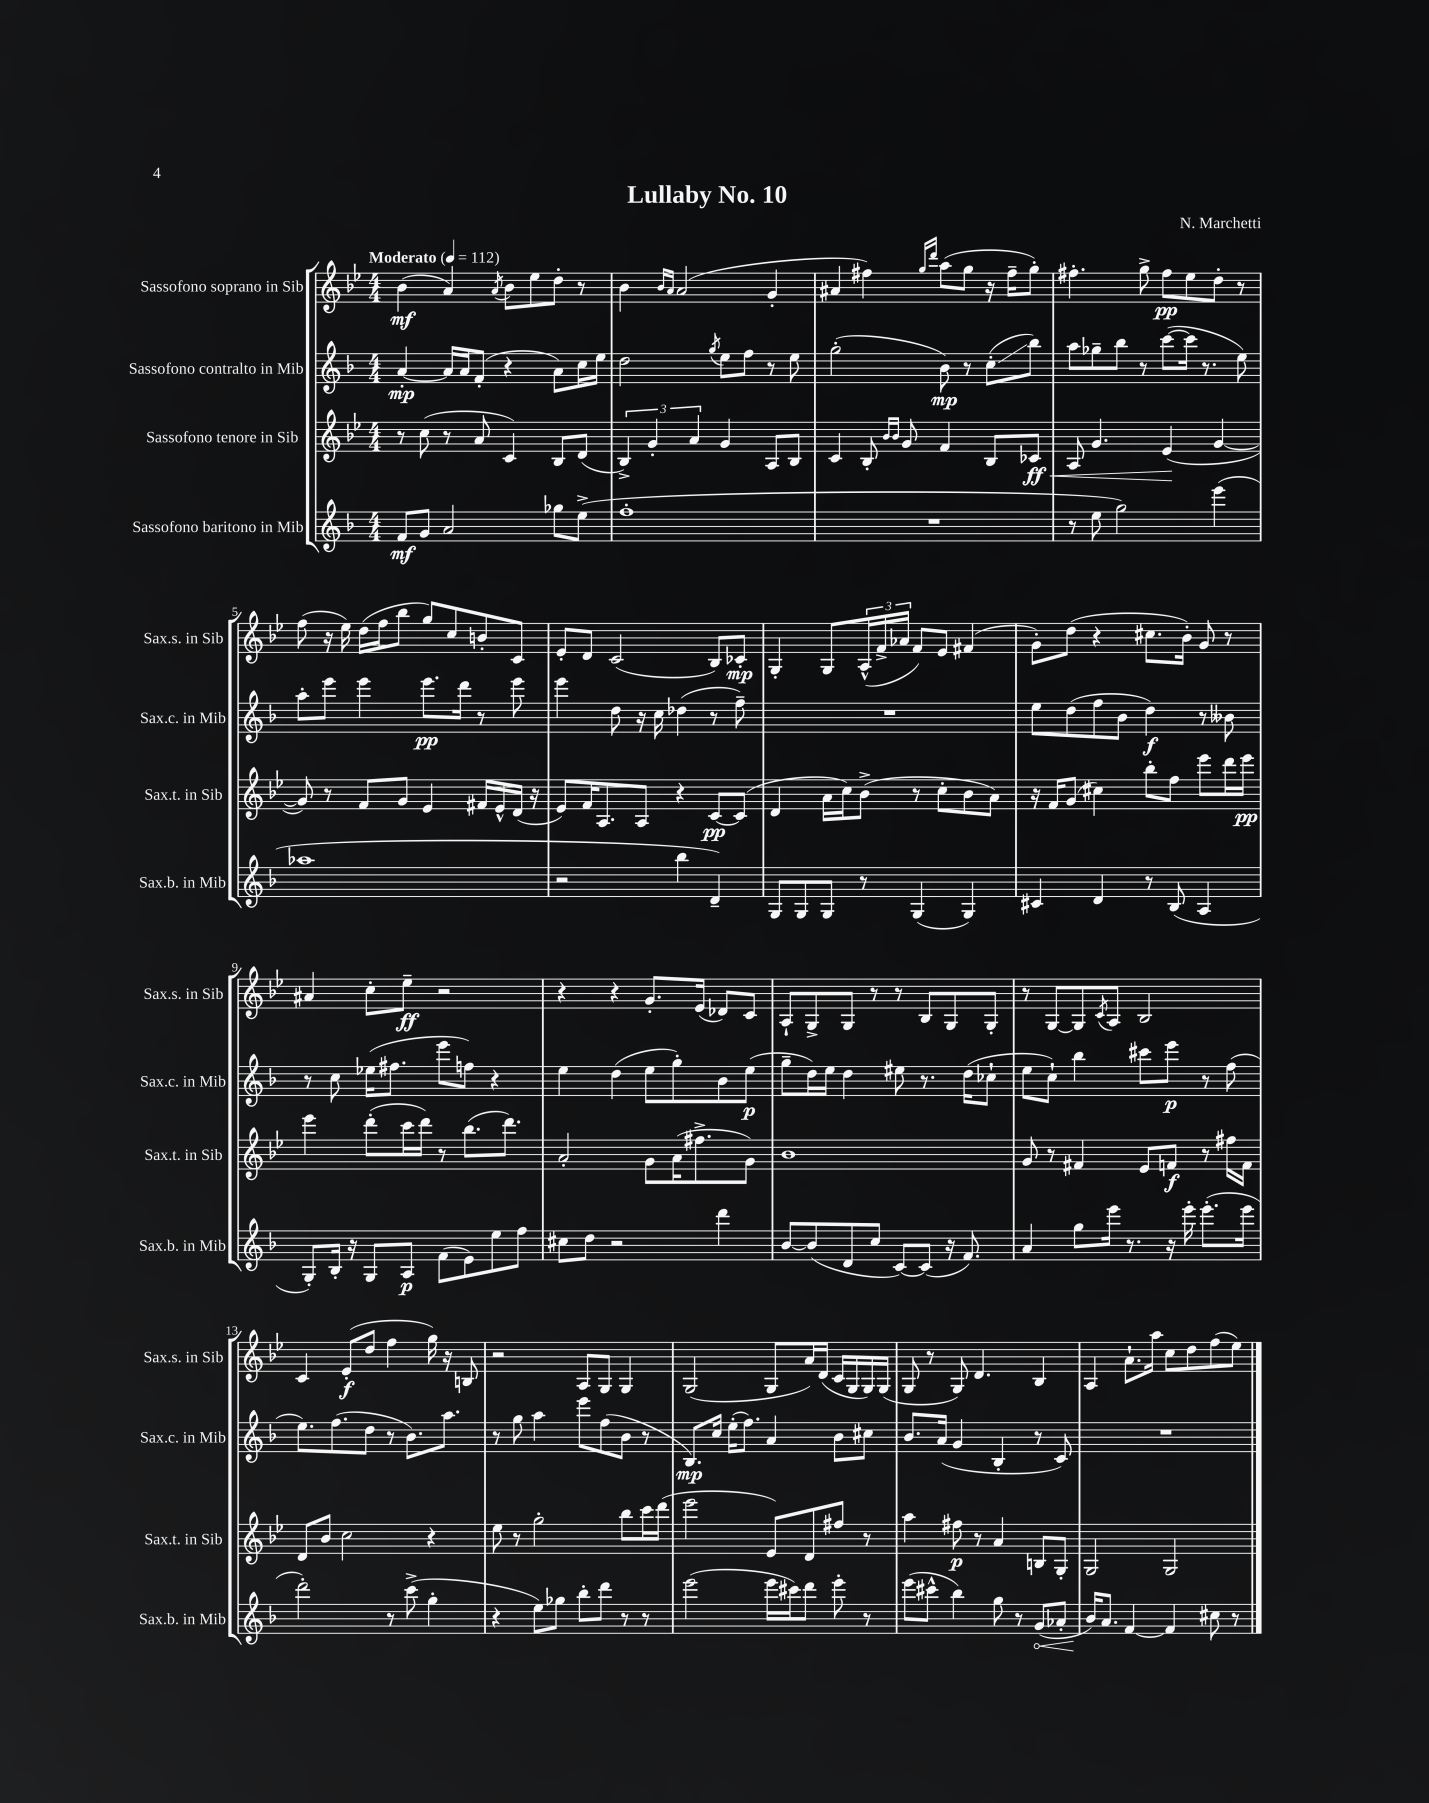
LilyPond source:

\header { title = "Lullaby No. 10" composer = "N. Marchetti" }
<<
\new StaffGroup <<
\new Staff = "s0" \with { instrumentName = "Sassofono soprano in Sib" shortInstrumentName = "Sax.s. in Sib" } {
    \clef treble \key bes \major \numericTimeSignature \time 4/4 \tempo "Moderato" 4 = 112
    bes'4\mf( a'4) \acciaccatura { a'8 } bes'8 ees''8 d''8-. r8 |
    bes'4 \grace { bes'16 a'16 } a'2( g'4-. |
    ais'4 fis''4) \grace { g''16 d'''16 } a''8( g''8 r16 fis''16-- g''8-.) |
    fis''4.-. g''8-> fis''8\pp ees''8 d''8-. r8 |
    f''8( r16 ees''16) d''16( f''16 bes''8 g''8) c''8 b'8-. c'8 |
    ees'8-. d'8 c'2( bes8) ces'8-.\mp |
    g4-. g8 \tuplet 3/2 { a16-^( f'16-> aes'16 } f'8) ees'8 fis'4( |
    g'8-.) d''8( r4 cis''8. bes'16-.) g'8 r8 |
    ais'4 c''8-. ees''8--\ff r2 |
    r4 r4 g'8.-. ees'16( des'8) c'8 |
    a8-! g8-> g8 r8 r8 bes8 g8 g8-. |
    r8 g8~ g8 \acciaccatura { c'8 } a8 bes2 |
    c'4 ees'8-.\f( d''8 f''4 g''16) r16 b8 |
    r2 a8 g8 g4 |
    g2( g8 a'16) d'16( c'16 g16 g16) g16( |
    g8 r8 g8) d'4. bes4 |
    a4 a'8.-! a''16 c''8 d''8 f''8( ees''8) \bar "|." |
}
\new Staff = "s1" \with { instrumentName = "Sassofono contralto in Mib" shortInstrumentName = "Sax.c. in Mib" } {
    \clef treble \key f \major \numericTimeSignature \time 4/4
    a'4~-.\mp a'16 a'16 f'8-.( r4 a'8) c''16 e''16 |
    d''2 \acciaccatura { g''8 } e''8 f''8 r8 e''8 |
    g''2-.( bes'8\mp) r8 c''8-.\glissando( bes''8) |
    a''8 ges''8-- bes''8 r8 c'''8~( c'''16 r8. e''8) |
    a''8-. e'''8 e'''4 e'''8.\pp d'''16 r8 e'''8 |
    e'''4 d''8 r16 c''16 des''4( r8 f''8--) |
    R1 |
    e''8 d''8( f''8 bes'8 d''4\f) r8 beses'8 |
    r8 c''8 ees''16( fis''8. e'''8 f''8) r4 |
    e''4 d''4( e''8 g''8-.) bes'8 e''8\p( |
    g''8-- d''16) e''16 d''4 eis''8 r8. d''16( ces''8-! |
    e''8 c''8-!) bes''4 cis'''8 e'''8\p r8 f''8( |
    e''8.) f''8.( d''8 r8 bes'8.) a''8. |
    r8 g''8 a''4 e'''8 f''8( bes'8 r8 |
    bes8.\mp) c''16 e''16-.( f''8.) a'4 bes'8 cis''8 |
    bes'8. a'16( g'4 bes4-. r8 c'8) |
    R1 \bar "|." |
}
\new Staff = "s2" \with { instrumentName = "Sassofono tenore in Sib" shortInstrumentName = "Sax.t. in Sib" } {
    \clef treble \key bes \major \numericTimeSignature \time 4/4
    r8 c''8( r8 a'8 c'4) bes8 d'8( |
    \tuplet 3/2 { bes4->) g'4-. a'4 } g'4 a8 bes8 |
    c'4 bes8-. \grace { bes'16 bes'16 } g'8 f'4 bes8 ces'8\ff\< |
    a8 g'4. ees'4\!( g'4~ |
    g'8) r8 f'8 g'8 ees'4 fis'16 ees'16-^ d'16( r16 |
    ees'8) f'16 a8. a8 r4 c'8~\pp c'8( |
    d'4 a'16 c''16) bes'8->( r8 c''8-. bes'8 a'8) |
    r16 f'16 g'8( cis''4) bes''8-. f''8 ees'''8 d'''16 ees'''16\pp |
    ees'''4 d'''8-.( c'''16 d'''16) r8 bes''8.( d'''8.) |
    a'2-. g'8 a'16( fis''8.-> g'8) |
    bes'1 |
    g'8 r8 fis'4 ees'8 f'8\f r8 fis''16 f'16 |
    d'8 bes'8 c''2 r4 |
    ees''8 r8 g''2-. bes''8 c'''16 d'''16( |
    ees'''2 ees'8) d'8 fis''8 r8 |
    a''4 fis''8\p r8 a'4 b8 g8-. |
    g2 g2 \bar "|." |
}
\new Staff = "s3" \with { instrumentName = "Sassofono baritono in Mib" shortInstrumentName = "Sax.b. in Mib" } {
    \clef treble \key f \major \numericTimeSignature \time 4/4
    f'8\mf g'8 a'2 ges''8 e''8->( |
    f''1-. |
    R1 |
    r8 e''8 g''2) e'''4( |
    aes''1 |
    r2 bes''4 d'4--) |
    g8 g8 g8 r8 g4( g4) |
    cis'4 d'4 r8 bes8( a4 |
    g8-.) bes16-. r16 g8 a8\p f'8( e'8) e''8 f''8 |
    cis''8 d''8 r2 d'''4 |
    bes'8~ bes'8( d'8 c''8 c'8~) c'8( r16 f'8.) |
    a'4 g''8 e'''16 r8. r16 e'''16-. e'''8.-.( e'''16 |
    d'''2-.) r8 c'''8->( g''4-. |
    r4 e''8) ges''8 bes''8-. d'''8 r8 r8 |
    e'''2( e'''16 cis'''16) d'''8 e'''8-. r8 |
    e'''8( cis'''8-^ bes''4) g''8 r8 \once \override Hairpin.circled-tip = ##t g'8\<( aes'8-. |
    bes'16\!) a'8. f'4~ f'4 cis''8 r8 \bar "|." |
}
>>
>>
